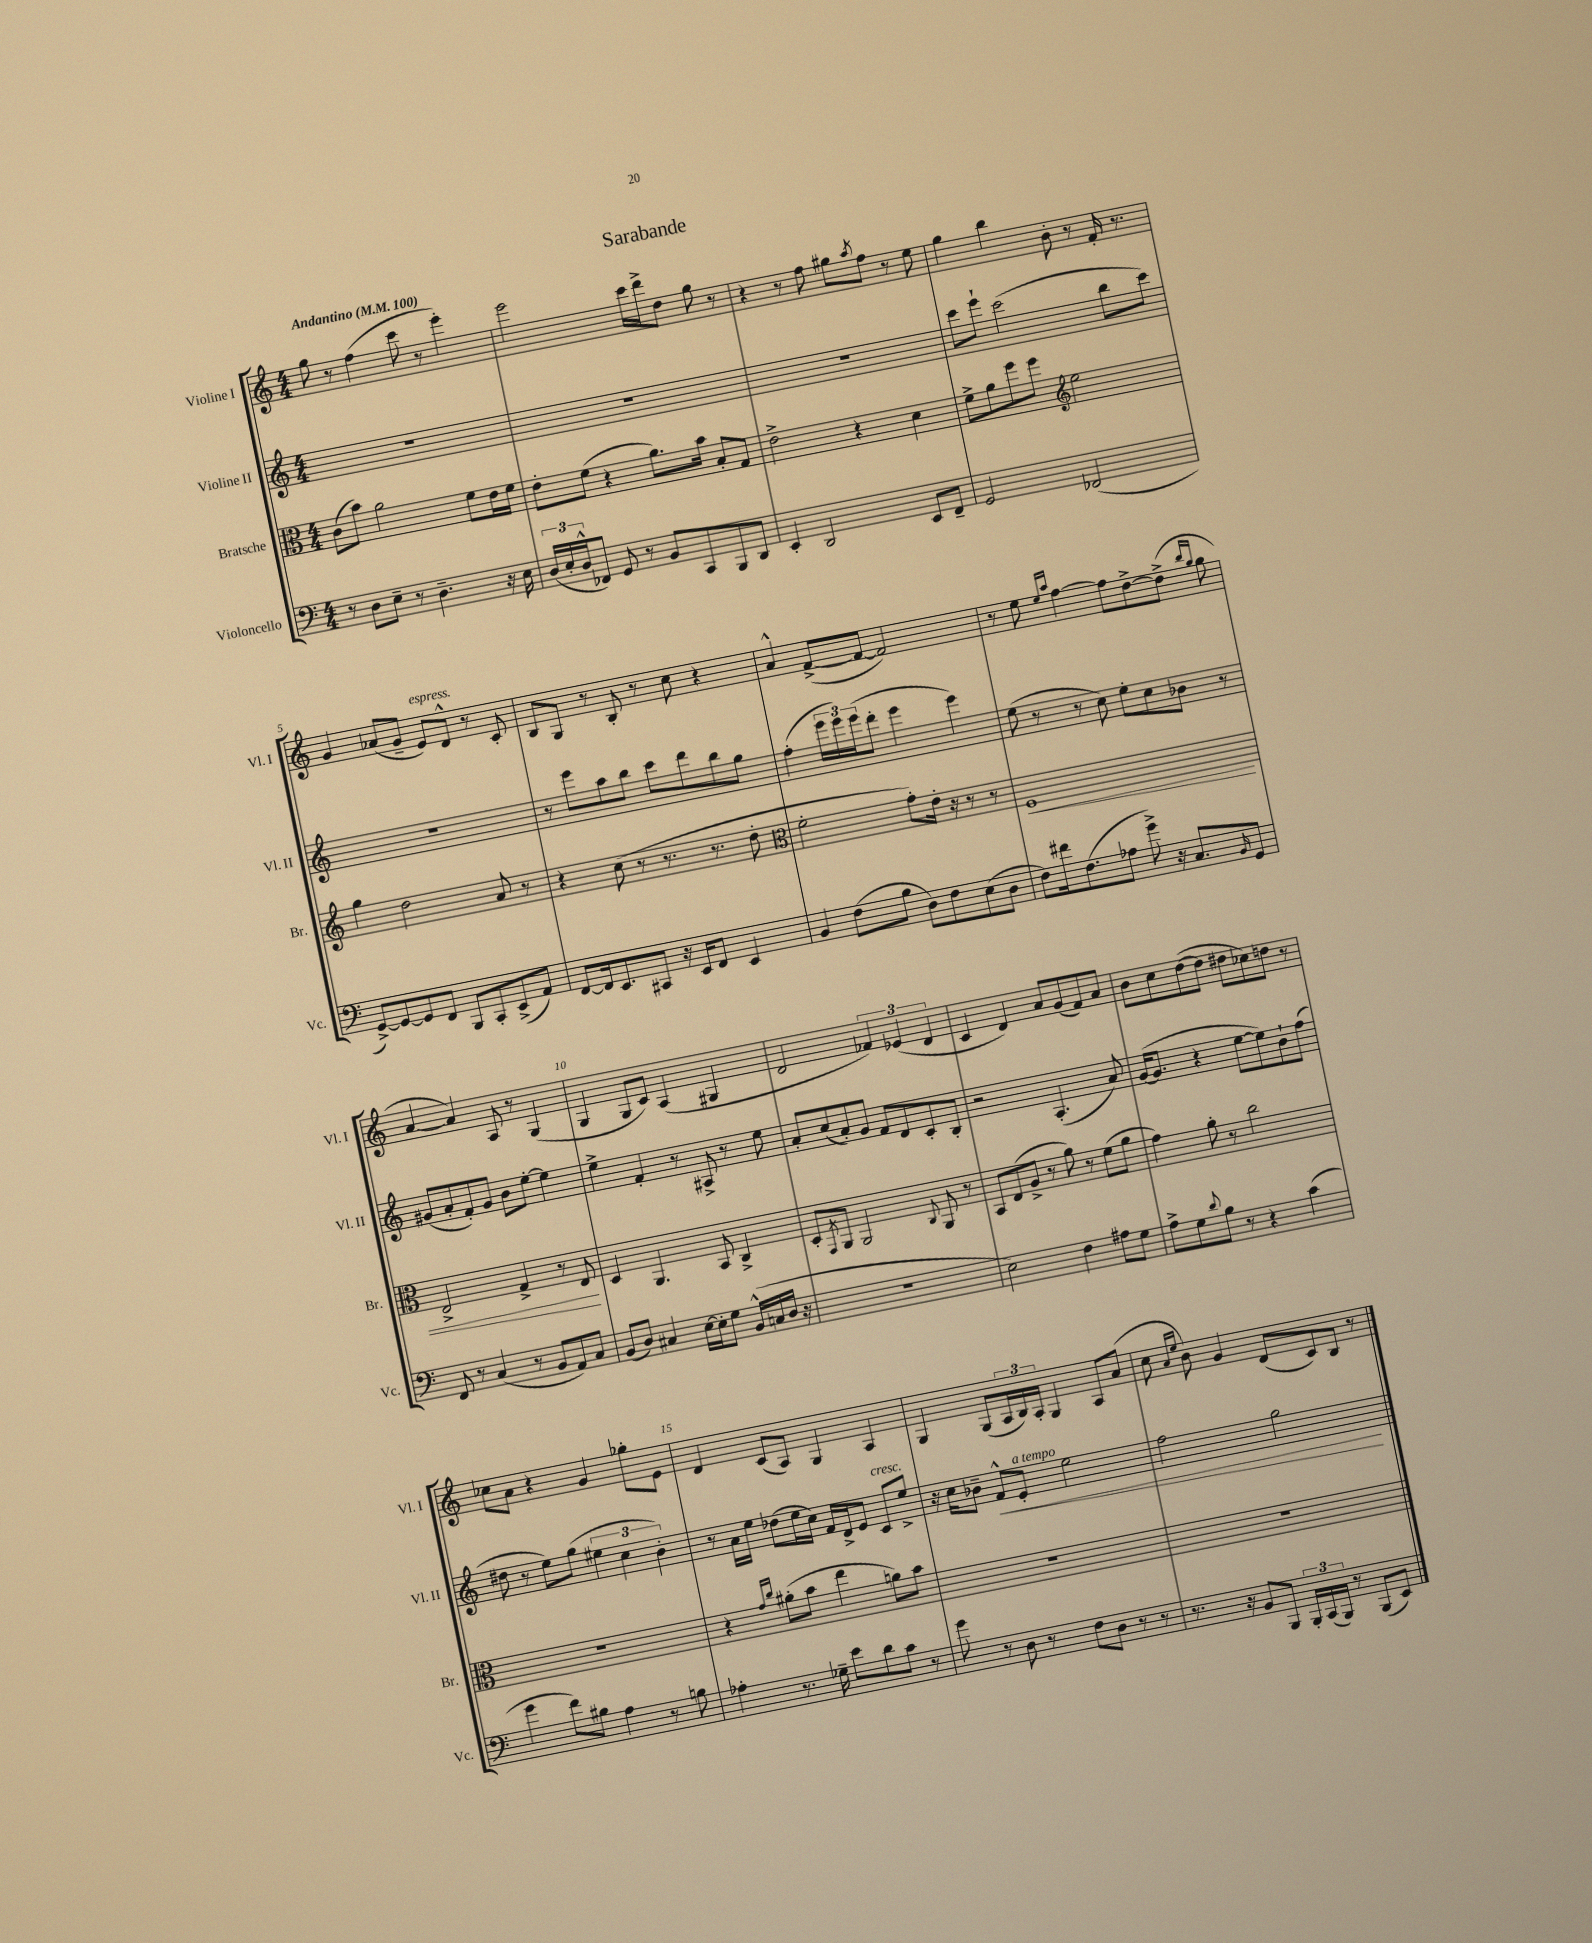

**kern	**kern	**dynam	**kern	**dynam	**kern
*part4	*part3	*part3	*part2	*part2	*part1
*staff4	*staff3	*staff3	*staff2	*staff2	*staff1
*I"Violoncello	*I"Bratsche	*	*I"Violine II	*	*I"Violine I
*I'Vc.	*I'Br.	*	*I'Vl. II	*	*I'Vl. I
*clefF4	*clefC3	*	*clefG2	*	*clefG2
*k[]	*k[]	*	*k[]	*	*k[]
*M4/4	*M4/4	*	*M4/4	*	*M4/4
*MM100	*MM100	*	*MM100	*	*MM100
=1	=1	=1	=1	=1	=1
!	!	!	!	!	!LO:TX:a:B:t=Andantino
8r	(8c\L	.	1r	.	8gg\
8D\L	8b\J)	.	.	.	8r
8E~\J	2a\	.	.	.	(4ff\
8r	.	.	.	.	.
4.D~\	.	.	.	.	8ccc\
.	.	.	.	.	8r
.	8f\L	.	.	.	4eee'\)
16r	16e\L	.	.	.	.
16E\	16f\JJ	.	.	.	.
=2	=2	=2	=2	=2	=2
(24D/LL	8e'\L	.	1r	.	2eee\
24E'/	.	.	.	.	.
24D^^/J	.	.	.	.	.
8FF-X/J)	(8f\J	.	.	.	.
8GG/	4r	.	.	.	.
8r	.	.	.	.	.
8BB/L	8.a\L)	.	.	.	16ccc\LL
.	.	.	.	.	16ddd^\J
8CC/	.	.	.	.	8dd\J
.	16b\Jk	.	.	.	.
8BBB/	8B'/L	.	.	.	8gg\
8DD/J	8G/J	.	.	.	8r
=3	=3	=3	=3	=3	=3
4EE'/	2e^\	.	1r	.	4r
2DD/	.	.	.	.	8r
.	.	.	.	.	8ff\
.	4r	.	.	.	8gg#X\L
.	.	.	.	.	8qaa/
.	.	.	.	.	8ff\J
8EE/L	4d\	.	.	.	8r
8FF~/J	.	.	.	.	8ee\
=4	=4	=4	=4	=4	=4
2GG/	8f^\L	.	8ccc\L	.	4gg\
.	8a\	.	8eee`\J	.	.
.	8ff\	.	(2ccc\	.	4bb\
.	8ff\J	.	.	.	.
*	*clefG2	*	*	*	*
(2FF-X/	2ee\	.	.	.	8b'\
.	.	.	.	.	8r
.	.	.	8bb\L	.	16f'/
.	.	.	.	.	8.r
.	.	.	8ccc\J)	.	.
!!LO:LB:g=z
=5	=5	=5	=5	=5	=5
[8GG^/L)	4gg\	.	1r	.	4g/
8GG/_	.	.	.	.	.
8GG/]	2dd\	.	.	.	(8a-X/L
8FF/J	.	.	.	.	8g~/J
!	!	!	!	!	!LO:TX:a:i:t=espress.
8BBB/L	.	.	.	.	8e/L)
8CC'/	.	.	.	.	8d^^/J
(8EE^/	8a/	.	.	.	8r
8AA/J)	8r	.	.	.	8c'/
=6	=6	=6	=6	=6	=6
[8FF/L	4r	.	8r	.	8B/L
16FF/k]	.	.	8eee\L	.	8G/J
8.EE/	.	.	.	.	.
.	(8cc\	.	8aa\	.	8r
8CC#X/J	8r	.	8bb\J	.	8B'/
16r	8.r	.	8ccc\L	.	8r
16EE/KL	.	.	.	.	.
8FF/J	.	.	8ddd\	.	8cc\
.	8.r	.	.	.	.
4EE/	.	.	8bb\	.	4r
.	8dd'\	.	8gg\J	.	.
=7	=7	=7	=7	=7	=7
*	*clefC3	*	*	*	*
4BB/	2f'\	.	(4ff'\	.	4a^^/
(8F\L	.	.	24eee\LL	.	([8f^/L
.	.	.	24eee\)	.	.
.	.	.	(24eee\J	.	.
8B\J	.	.	8ddd'\J	.	8f/J_
8D\L)	8g'\L)	.	4eee\	.	2f/])
8F\	16e'\Jk	.	.	.	.
.	16r	.	.	.	.
(8E\	8r	.	4eee\)	.	.
8D\J	8r	.	.	.	.
=8	=8	=8	=8	=8	=8
!	!	!LO:HP:b	!	!	!
8F\L)	1F	<	(8ee\	.	8r
16f#X\k	.	.	8r	.	8ee\
(8.F\	.	.	.	.	.
.	.	.	.	.	16qqee/LL
.	.	.	.	.	16qqaa/JJ
.	.	.	8r	.	[4ff\
8A-X\J	.	.	8cc\)	.	.
8g^\)	.	.	8ee'\L	.	8ff\L]
16r	.	.	8cc\	.	[8dd^\
8.C/L	.	.	.	.	.
.	.	.	8b-X\J	.	(8dd^\J]
.	.	.	.	.	16qqbb/LL
16qqBB/	.	.	.	.	16qqgg/JJ
8GG/J	.	.	8r	.	8gg\
!!LO:LB:g=z
=9	=9	=9	=9	=9	=9
8FF/	2E^/	.	(8g#X/L	.	[4a/
8r	.	.	8a'/	.	.
(4C/	.	.	8f'/)	.	4a/])
.	.	.	8g#/J	.	.
8r	4G^/	.	8b\L	.	8A/
8BB/L	.	.	[8ee'\J	.	8r
8AA/)	8r	.	4ee\]	.	(4G/
8C/J	8E/	.	.	.	.
.	.	[	.	.	.
=10	=10	=10	=10	=10	=10
(8BB/L	4D/	.	4ee^\	.	4G/
8D/J)	.	.	.	.	.
4C#X/	4.AA/	.	4f'/	.	8G/L
.	.	.	.	.	8c/J)
[16E\LL	.	.	8r	.	(4A/
16E'\J]	.	.	.	.	.
8G\J	8BB/	.	8A#X^/	.	.
(16BB^^/LL	4C^/	.	8r	.	4G#X/
16Cn/	.	.	.	.	.
16D/JJ	.	.	8ee\	.	.
16r	.	.	.	.	.
=11	=11	=11	=11	=11	=11
1r	8D'/L	.	8a'/L	.	2d/
.	8qGG/	.	.	.	.
.	8AA/J	.	(8cc/	.	.
.	2AA/	.	8a'/)	.	.
.	.	.	8g/J	.	.
.	.	.	8f/L	.	6f-X/)
.	.	.	8d/	.	.
.	.	.	.	.	(6e-X/
.	8qqC/	.	.	.	.
.	8AA/	.	8c'/	.	.
.	.	.	.	.	6d/
.	8r	.	8B'/J	.	.
=12	=12	=12	=12	=12	=12
2E\)	8BB/L	.	2r	.	4c/
.	(8E/	.	.	.	.
.	8A^/J	.	.	.	4d/)
.	8r	.	.	.	.
4F\	8a\)	.	(4.A'/	.	8a/L
.	8r	.	.	.	(8g/
8A#X\L	(8f\L	.	.	.	8f/)
8G\J	8a\J	.	8a/)	.	8a/J
=13	=13	=13	=13	=13	=13
8A^\L	4g\)	.	([16g/KL	.	8b\L
.	.	.	8.g/J]	.	.
8G\	.	.	.	.	8cc\
8qqd/	.	.	.	.	.
8B\J	8a'\	.	4r	.	([8dd\
8r	8r	.	.	.	8dd\J]
4r	2cc\	.	[8ee\L	.	8dd#X\L
.	.	.	8ee\])	.	8cc-X\)
(4c\	.	.	8b`\	.	8ddn\J
.	.	.	(8ff\J	.	8r
!!LO:LB:g=z
=14	=14	=14	=14	=14	=14
4g\	1r	.	8dd#X\	.	8cc-X\L
.	.	.	8r	.	8a\J
8f\L)	.	.	8ee\L)	.	4r
8B#X\J	.	.	(8gg\J	.	.
4A\	.	.	6ee#X\	.	4g/
.	.	.	6cc\	.	.
8r	.	.	.	.	8gg-X'\L
.	.	.	6b'\)	.	.
8Bn\	.	.	.	.	8e\J
=15	=15	=15	=15	=15	=15
4A-X'\	4r	.	8r	.	4d/
.	.	.	16a\LL	.	.
.	.	.	16ee\JJ	.	.
.	16qqg/LL	.	.	.	.
.	16qqcc/JJ	.	.	.	.
8.r	(8a#X'\L	.	(8dd-X\L	.	(8c/L
.	8b\J	.	16ee\L	.	8A/J)
16G-X~\	.	.	16cc\JJ)	.	.
8e\L	4ee\	.	16f/LL	.	4G/
.	.	.	16d^/J	.	.
8d\	.	.	8e/J	.	.
!	!	!	!LO:TX:a:i:t=cresc.	!	!
8c\J	8an\L)	.	8c/L	.	4A/
8r	8b\J	.	8ee^/J	.	.
=16	=16	=16	=16	=16	=16
8g\	1r	.	16r	.	4G/
.	.	.	16cc\KL	.	.
8r	.	.	8b-X~\J	.	.
!	!	!	!	!LO:HP:b	!
8D\	.	.	8f^^/L	<	(8G/L
!	!	!	!LO:TX:a:i:t=a tempo	!	!
8r	.	.	8e'/J	.	24A/L
.	.	.	.	.	24B/)
.	.	.	.	.	24A'/JJ
8F\L	.	.	2ee\	.	4G/
8D\J	.	.	.	.	.
8r	.	.	.	.	8A/L
8r	.	.	.	.	(8a/J
=17	=17	=17	=17	=17	=17
8.r	1r	.	2ff\	.	8cc\
.	.	.	.	.	16qqa/LL
.	.	.	.	.	16qqee/JJ
.	.	.	.	.	8b\)
16r	.	.	.	.	.
8BB/L	.	.	.	.	4g/
8BBB/J	.	.	.	.	.
24BBB'/LL	.	.	2gg\	.	(8d/L
(24CC/	.	.	.	.	.
24BBB/JJ)	.	.	.	.	.
8r	.	.	.	.	8c/)
(8BBB/L	.	.	.	.	8B/J
8EE/J)	.	.	.	.	8r
.	.	.	.	[	.
==	==	==	==	==	==
*-	*-	*-	*-	*-	*-
